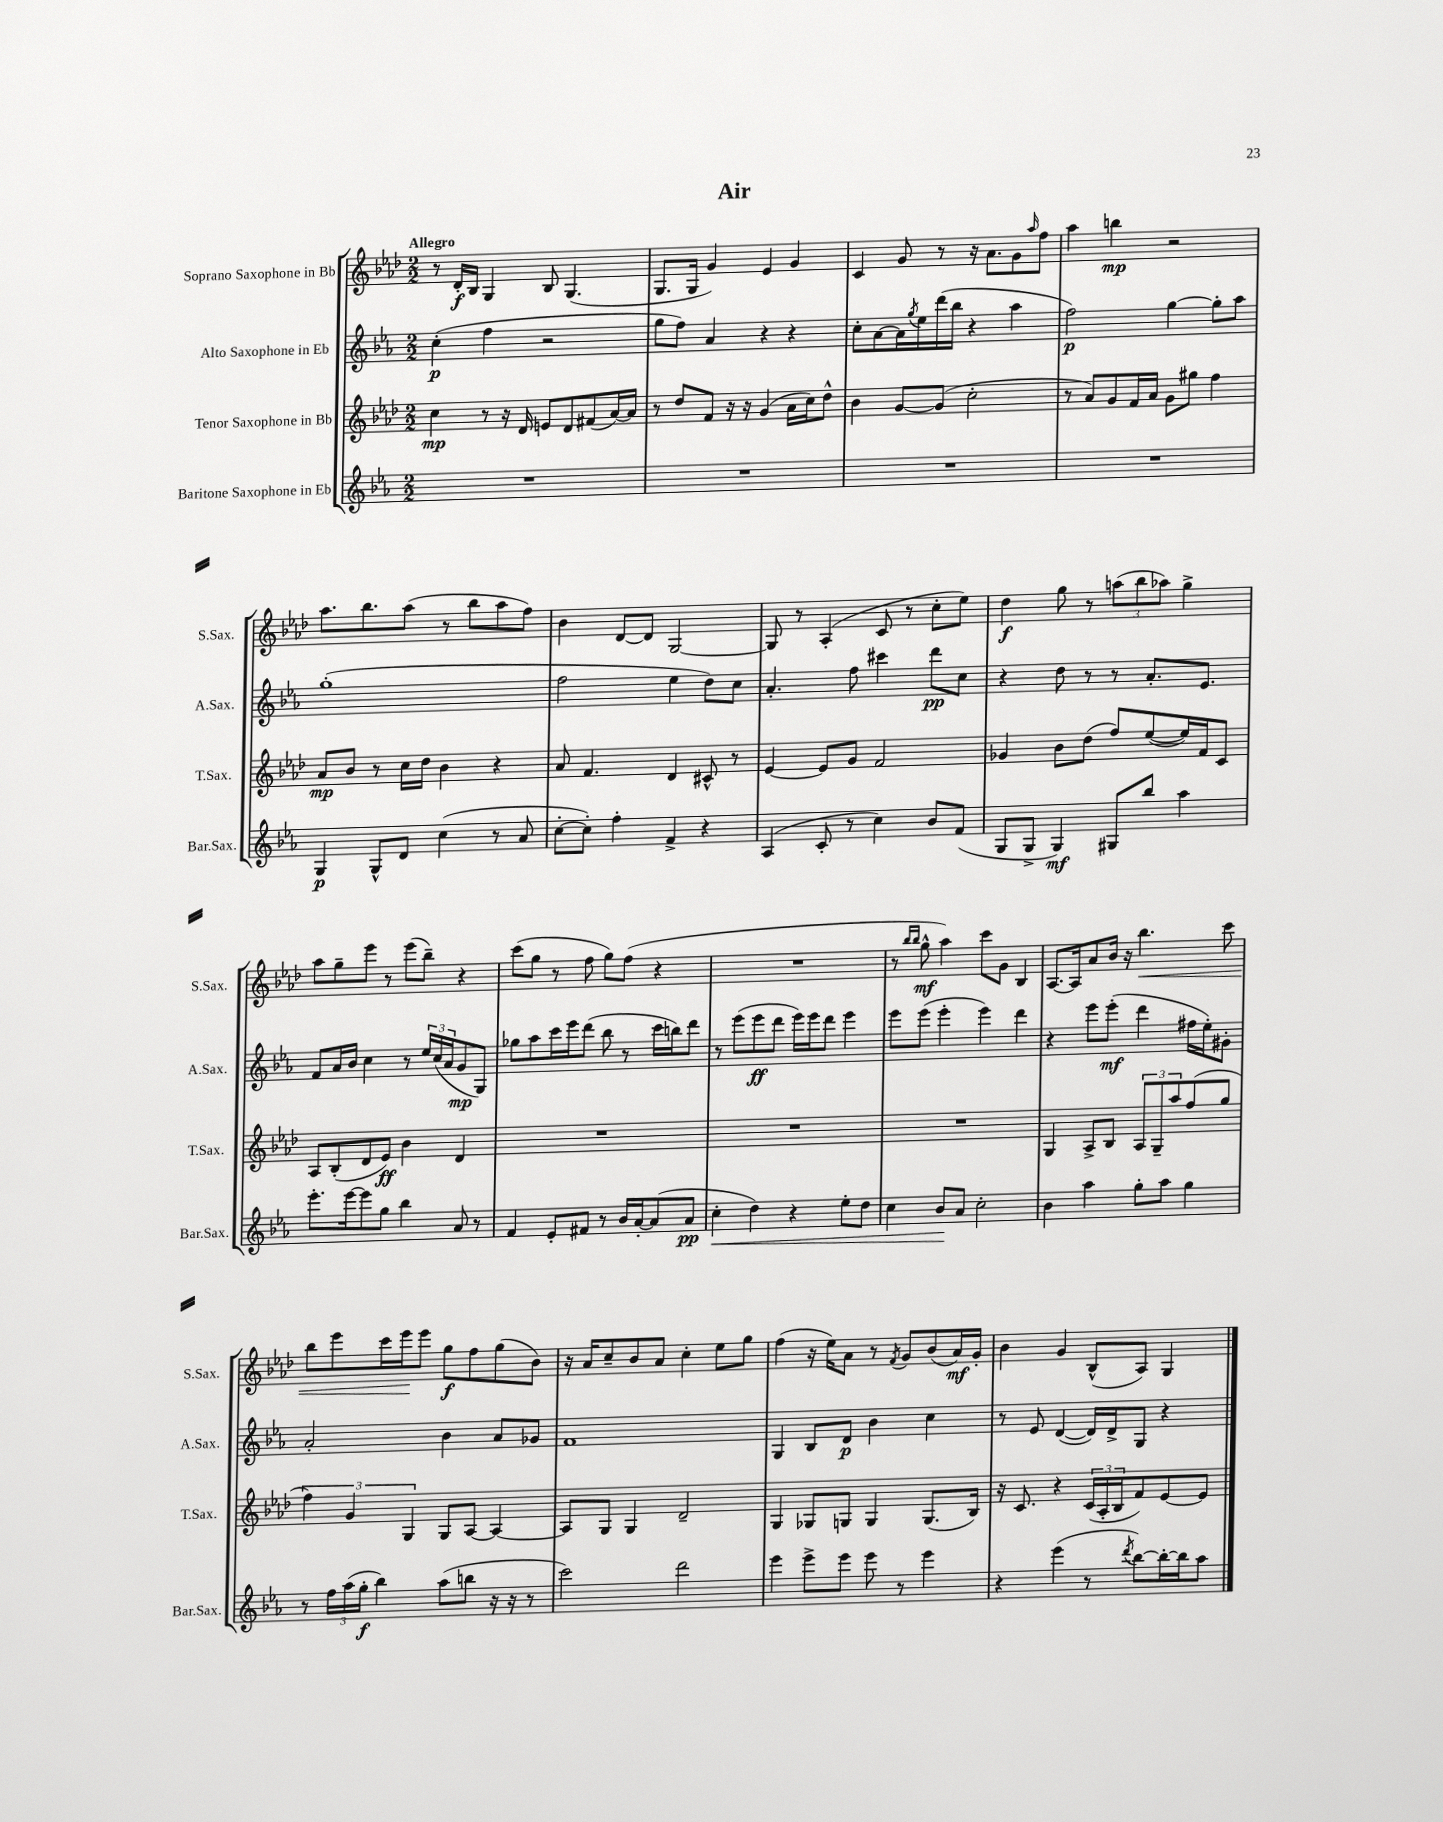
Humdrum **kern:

**kern	**kern	**kern	**kern
*staff4	*staff3	*staff2	*staff1
*clefG2	*clefG2	*clefG2	*clefG2
*k[b-e-a-]	*k[b-e-a-d-]	*k[b-e-a-]	*k[b-e-a-d-]
*M2/2	*M2/2	*M2/2	*M2/2
1r	4cc\	(4cc'\	8r
.	.	.	16d-'/LL
.	.	.	16B-/JJ
.	8r	4ff\	4G/
.	16r	.	.
.	16d-/	.	.
.	8e/L	2r	8B-/
.	8d-/	.	(4.G/
.	(8f#/	.	.
.	[16a-/L)	.	.
.	16a-/]JJ	.	.
=	=	=	=
1r	8r	8gg\L	8.G/L
.	8dd-/L	8ff\J)	.
.	.	.	16G/Jk
.	8f/J	4a-/	4g/)
.	16r	.	.
.	16r	.	.
.	(4g/	4r	4e-/
.	16a-\LL	4r	4g/
.	16cc\J)	.	.
.	8dd-^^\J	.	.
=	=	=	=
1r	4b-\	8cc'\L	4c/
.	.	[8a-\	.
.	[8g/L	16a-\]L	8g/
.	.	8qgg/	.
.	.	16ee-\	.
.	(8g/]J	(16ddd\	8r
.	.	16bb-\JJ	.
.	2cc'\	4r	16r
.	.	.	8.a-\L
.	.	4aa-\	8g\
.	.	.	16qqaa-/
.	.	.	8ff\J
=	=	=	=
1r	8r	2ff\)	4aa-\
.	8a-/L)	.	.
.	8g/	.	4bb\
.	16f/L	.	.
.	16a-/JJ	.	.
.	8g\L	[4gg\	2r
.	8gg#\J	.	.
.	4ff\	8gg'\]L	.
.	.	8aa-\J	.
=	=	=	=
4G/	8a-/L	(1gg'	8.aa-\L
.	8b-/J	.	.
.	.	.	8.bb-\
8G^^/L	8r	.	.
8d/J	16cc\LL	.	(8aa-\J
.	16dd-\JJ	.	.
(4cc\	4b-\	.	8r
.	.	.	8bb-\L
8r	4r	.	8aa-\
8a-/	.	.	8ff\J)
=	=	=	=
[8cc'\L	8a-/	2ff\	4b-\
8cc'\]J)	4.f/	.	.
4ff'\	.	.	[8d-/L
.	.	.	8d-/]J
4f^/	4d-/	4ee-\	[2G/
4r	8c#^^/	8dd\L)	.
.	8r	8cc\J	.
=	=	=	=
(4A-/	[4e-/	4.a-'/	8G/]
.	.	.	8r
8c'/	8e-/]L	.	(4A-'/
8r	8g/J	8ff\	.
4cc\)	2f/	4ccc#\	8c/
.	.	.	8r
8b-/L	.	8ddd\L	8cc'\L
(8f/J	.	8cc\J	8ee-\J)
=	=	=	=
8G/L	4g-/	4r	4dd-\
8G^/J	.	.	.
4G/)	8b-\L	8dd\	8gg\
.	(8dd-\J	8r	8r
8G#/L	8ff/L)	8r	(12aa\L
.	.	.	12bb-\
8bb-/J	([8ee-/	8.a-'/L	.
.	.	.	12aa-\J)
4aa-\	16ee-/]L)	.	4gg^\
.	16f/J	8.e-/J	.
.	8c/J	.	.
=	=	=	=
8.eee-'\L	8A-/L	8f/L	8aa-\L
.	(8B-'/	16a-/L	8gg~\
[16eee-\k	.	16b-/JJ	.
8eee-\]	8d-/	4cc\	8eee-\J
8gg\J	8e-/J)	.	8r
4bb-\	4b-\	8r	(8eee-\L
.	.	24ee-/LL	8bb-~\J)
.	.	(24cc/	.
.	.	24a-/J	.
8a-/	4d-/	8g/	4r
8r	.	8G/J)	.
=	=	=	=
4f/	1r	8gg-\L	(8ccc\L
.	.	8aa-\	8gg\J
8e-'/L	.	16ccc\L	8r
.	.	16eee-\J	.
8f#/J	.	(8ddd\J	8ff\
8r	.	8bb-\	8gg\L)
16b-/LL	.	8r	(8ff\J
[16a-'/J	.	.	.
(8a-/]	.	16ccc\LL	4r
.	.	16bb\J)	.
8a-/J	.	8ddd\J	.
=	=	=	=
4cc'\	1r	8r	1r
.	.	(8eee-\L	.
4dd\)	.	8eee-\	.
.	.	8ddd\J	.
4r	.	16eee-\LL)	.
.	.	16eee-\J	.
.	.	8ddd\J	.
8ee-'\L	.	4eee-\	.
8dd\J	.	.	.
=	=	=	=
4cc\	1r	8eee-\L	8r
.	.	.	16qqbb-/LL
.	.	.	16qqbb-/JJ
.	.	(8eee-\J	8gg^^\
8b-/L	.	4eee-'\	4aa-\)
8a-/J	.	.	.
2cc'\	.	4eee-\)	8ccc\L
.	.	.	8g\J
.	.	4ddd\	4B-/
=	=	=	=
4b-\	4G/	4r	[8.A-/L
.	.	.	16A-/]k
4aa-\	8A-^/L	8eee-\L	8a-/
.	8B-/J	(8eee-'\J	16b-/Jk
.	.	.	16r
8gg'\L	12A-/L	4ddd\	4.bb-\
.	12G~/	.	.
8aa-\J	.	.	.
.	12aa-/	.	.
4gg\	(8ff/	16ff#\LL	.
.	.	16ee-'\J)	.
.	8gg/J	8g#'\J	8ccc\
=	=	=	=
8r	6ff\)	2a-'/	8bb-\L
24ff\LL	.	.	8eee-\
(24aa-\	6g/	.	.
24gg'\JJ	.	.	.
4bb-\)	.	.	16ccc\L
.	.	.	16eee-\J
.	6G/	.	.
.	.	.	8eee-\J
(8aa-\L	8G/L	4b-\	8gg\L
8bb\J	[8A-/J	.	8ff\
16r	4A-/_	8a-/L	(8gg\
16r	.	.	.
8r	.	8g-/J	8b-\J)
=	=	=	=
2ccc\)	8A-/]L	1f	16r
.	.	.	16a-/LK
.	8G/J	.	8cc~/
.	4G/	.	8b-/
.	.	.	8a-/J
2ddd\	2d-~/	.	4cc'\
.	.	.	8ee-\L
.	.	.	8gg\J
=	=	=	=
4eee-\	4G/	4G/	(4ff\
8eee-^\L	8G-/L	8B-/L	16r
.	.	.	16ee-\LK)
8eee-\J	8G/J	8d/J	8a-\J
8eee-\	4G/	4b-\	8r
.	.	.	8qf/
8r	.	.	8g/L
4eee-\	(8.G/L	4cc\	(8b-/
.	.	.	16a-/L)
.	16B-/Jk)	.	16g'/JJ
=	=	=	=
4r	16r	8r	4b-\
.	8.c/	.	.
.	.	8e-/	.
(4eee-\	4r	([4d/	4g/
8r	(24c/LL	16d/]LL)	(8B-^^/L
.	24A-'/	.	.
.	.	16d^/J	.
.	24B-/J	.	.
8qddd/	.	.	.
[8bb-\L)	8f/)	8G/J	8A-/J)
16bb-'\_L	[8e-/	4r	4G/
16bb-\]J	.	.	.
8aa-\J	8e-/]J	.	.
==	==	==	==
*-	*-	*-	*-
